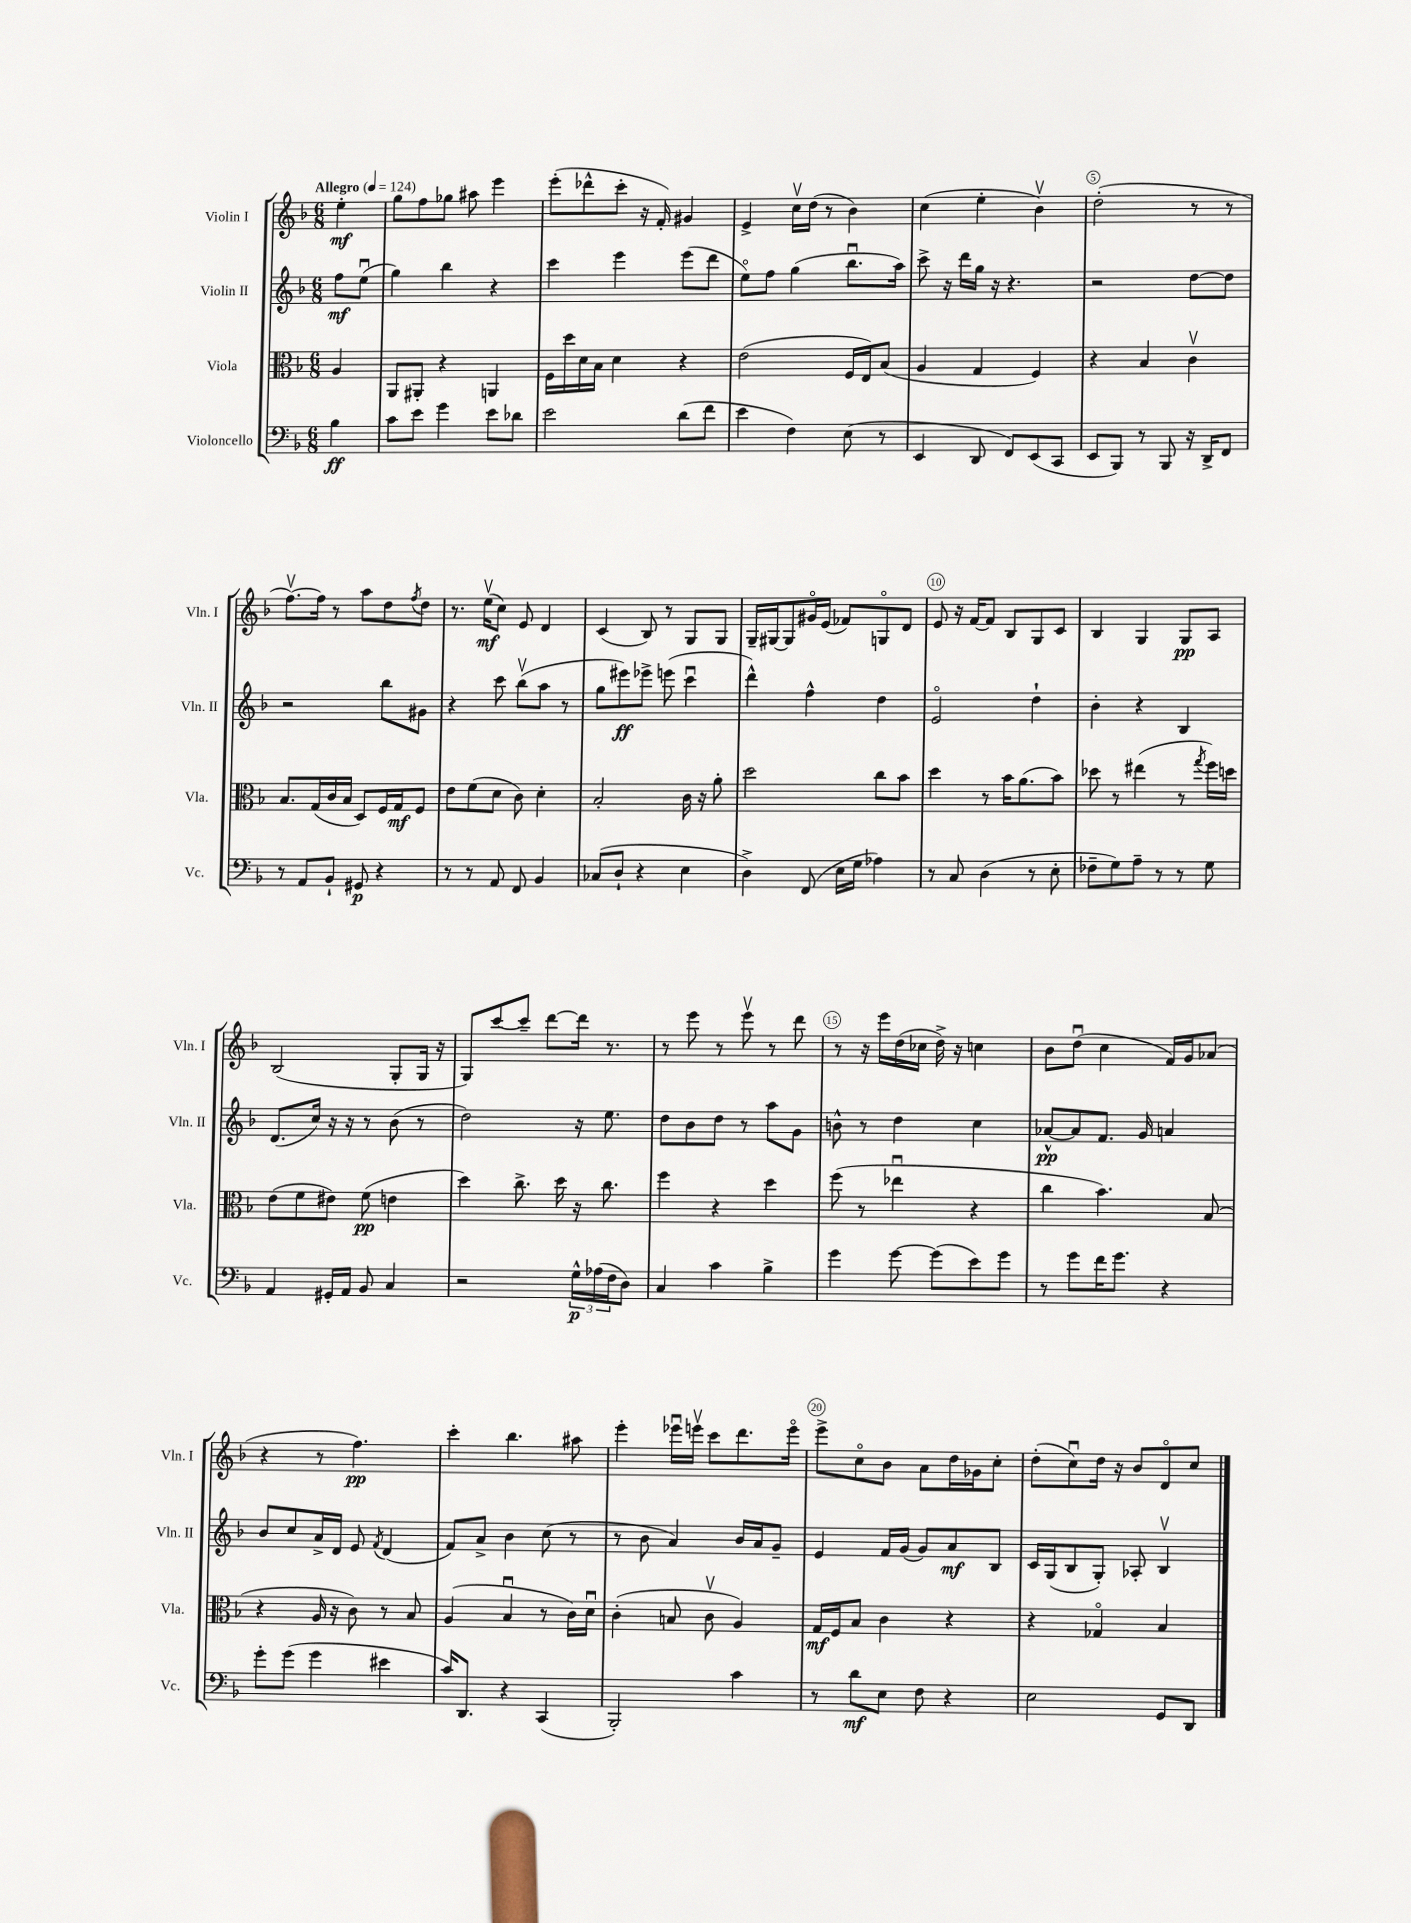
<<
\new StaffGroup <<
\new Staff = "s0" \with { instrumentName = "Violin I" shortInstrumentName = "Vln. I" } {
    \clef treble \key f \major \numericTimeSignature \time 6/8 \partial 4 \tempo "Allegro" 4 = 124
    e''4-.\mf |
    g''8 f''8 ges''8 ais''8 e'''4 |
    e'''8-.( des'''8-^ c'''8-. r16 f'16-.) gis'4 |
    e'4-> c''16\upbow d''16( r8 bes'4) |
    c''4( e''4-. bes'4\upbow) |
    d''2-.( r8 r8 |
    f''8.~\upbow) f''16 r8 a''8 d''8 \acciaccatura { f''8 } d''8 |
    r8. e''16\upbow\mf( c''8) e'8 d'4 |
    c'4( bes8) r8 g8 g8 |
    g16-- gis16~ gis8 gis'16\flageolet e'16( fes'8) g8\flageolet d'8 |
    e'8 r16 f'16~ f'8 bes8 g8 c'8 |
    bes4 g4 g8\pp a8 |
    bes2( g8-. g16 r16 |
    g8) c'''8~ c'''8-- d'''8~ d'''16 r8. |
    r8 e'''8 r8 e'''8\upbow r8 d'''8 |
    r8 r16 e'''16 d''16( ces''16 d''16->) r16 c''4 |
    bes'8 d''8\downbow( c''4 f'16) g'16 aes'8( |
    r4 r8 f''4.\pp) |
    c'''4-. bes''4. ais''8 |
    e'''4-. ees'''16\downbow e'''16\upbow c'''8 d'''8. e'''16\flageolet |
    e'''8-> c''8\flageolet bes'8 a'8 d''16 ges'16 c''8-. |
    d''8-.( c''8\downbow) d''16 r16 bes'8 d'8\flageolet c''8 \bar "|." |
}
\new Staff = "s1" \with { instrumentName = "Violin II" shortInstrumentName = "Vln. II" } {
    \clef treble \key f \major \numericTimeSignature \time 6/8 \partial 4
    f''8\mf e''8\downbow( |
    g''4) bes''4 r4 |
    c'''4 e'''4 e'''8( d'''8 |
    e''8\flageolet) f''8 g''4( bes''8.\downbow a''16) |
    c'''8-> r16 d'''16 g''16 r16 r4. |
    r2 d''8~ d''8 |
    r2 bes''8 gis'8 |
    r4 c'''8 bes''8\upbow( a''8 r8 |
    g''8 eis'''8\ff) ees'''8-> e'''8( c'''4\downbow |
    d'''4-^) f''4-^ d''4 |
    e'2\flageolet d''4-! |
    bes'4-. r4 bes4 |
    d'8.( c''16) r16 r16 r8 bes'8( r8 |
    d''2) r16 e''8. |
    d''8 bes'8 d''8 r8 a''8 g'8 |
    b'8-^ r8 d''4 c''4 |
    aes'8~-^\pp aes'8 f'8. g'16 a'4 |
    bes'8 c''8 a'16-> d'16 e'8 \acciaccatura { f'8 } d'4( |
    f'8) a'8-> bes'4 c''8( r8 |
    r8 bes'8 a'4) bes'16 a'16 g'8-- |
    e'4 f'16 g'16( g'8) a'8\mf bes8 |
    c'16 g16( bes8 g8-.) aes8-. bes4\upbow \bar "|." |
}
\new Staff = "s2" \with { instrumentName = "Viola" shortInstrumentName = "Vla." } {
    \clef alto \key f \major \numericTimeSignature \time 6/8 \partial 4
    a4 |
    a,8 ais,8-. r4 a,4 |
    f16 d''16 d'16 bes16 d'4 r4 |
    e'2( f16 e16) bes8( |
    a4 g4 f4) |
    r4 bes4 c'4\upbow |
    bes8. g16( c'16 bes16 d8) f16 g16\mf f8 |
    e'8 f'8( d'8 c'8) d'4-. |
    bes2-. c'16 r16 a'8-. |
    d''2 c''8 bes'8 |
    d''4 r8 bes'16 a'8.( bes'8) |
    des''8 r8 eis''4( r8 \acciaccatura { g''8 } f''16) d''16 |
    e'8( f'8 eis'8) f'8\pp( e'4 |
    d''4) c''8.-> d''16 r16 c''8. |
    f''4 r4 d''4 |
    f''8( r8 ees''4\downbow r4 |
    c''4 bes'4.) bes8( |
    r4 a16 r16 c'8) r8 bes8 |
    a4( bes4\downbow r8 c'16) d'16\downbow |
    c'4-.( b8 c'8\upbow a4) |
    g16\mf f16 bes8 c'4 r4 |
    r4 ges4\flageolet bes4 \bar "|." |
}
\new Staff = "s3" \with { instrumentName = "Violoncello" shortInstrumentName = "Vc." } {
    \clef bass \key f \major \numericTimeSignature \time 6/8 \partial 4
    bes4\ff |
    c'8 e'8 g'4 e'8 des'8 |
    e'2 d'8( f'8 |
    e'4 f4) e8( r8 |
    e,4 d,8 f,8) e,8( c,8 |
    e,8 bes,,8) r8 bes,,8 r16 d,16-> f,8 |
    r8 a,8 bes,8-! gis,8\p r4 |
    r8 r8 a,8 f,8 bes,4 |
    ces8( d8-! r4 e4 |
    d4->) f,8( e16 g16 aes4) |
    r8 c8 d4( r8 e8-. |
    fes8-- g8) a8-- r8 r8 g8 |
    a,4 gis,16-. a,16 bes,8 c4 |
    r2 \tuplet 3/2 { g16-^\p aes16( f16 } d8) |
    c4 c'4 bes4-> |
    g'4 g'8~ g'8( e'8) g'8 |
    r8 g'8 f'16 g'8. r4 |
    g'8-. g'8( g'4 eis'4 |
    c'16) d,8. r4 c,4( |
    bes,,2-.) c'4 |
    r8 d'8\mf e8 f8 r4 |
    e2 g,8 d,8 \bar "|." |
}
>>
>>
\layout { \context { \Score \override BarNumber.break-visibility = ##(#f #t #t) barNumberVisibility = #(every-nth-bar-number-visible 5) \override BarNumber.stencil = #(make-stencil-circler 0.1 0.3 ly:text-interface::print) } }
